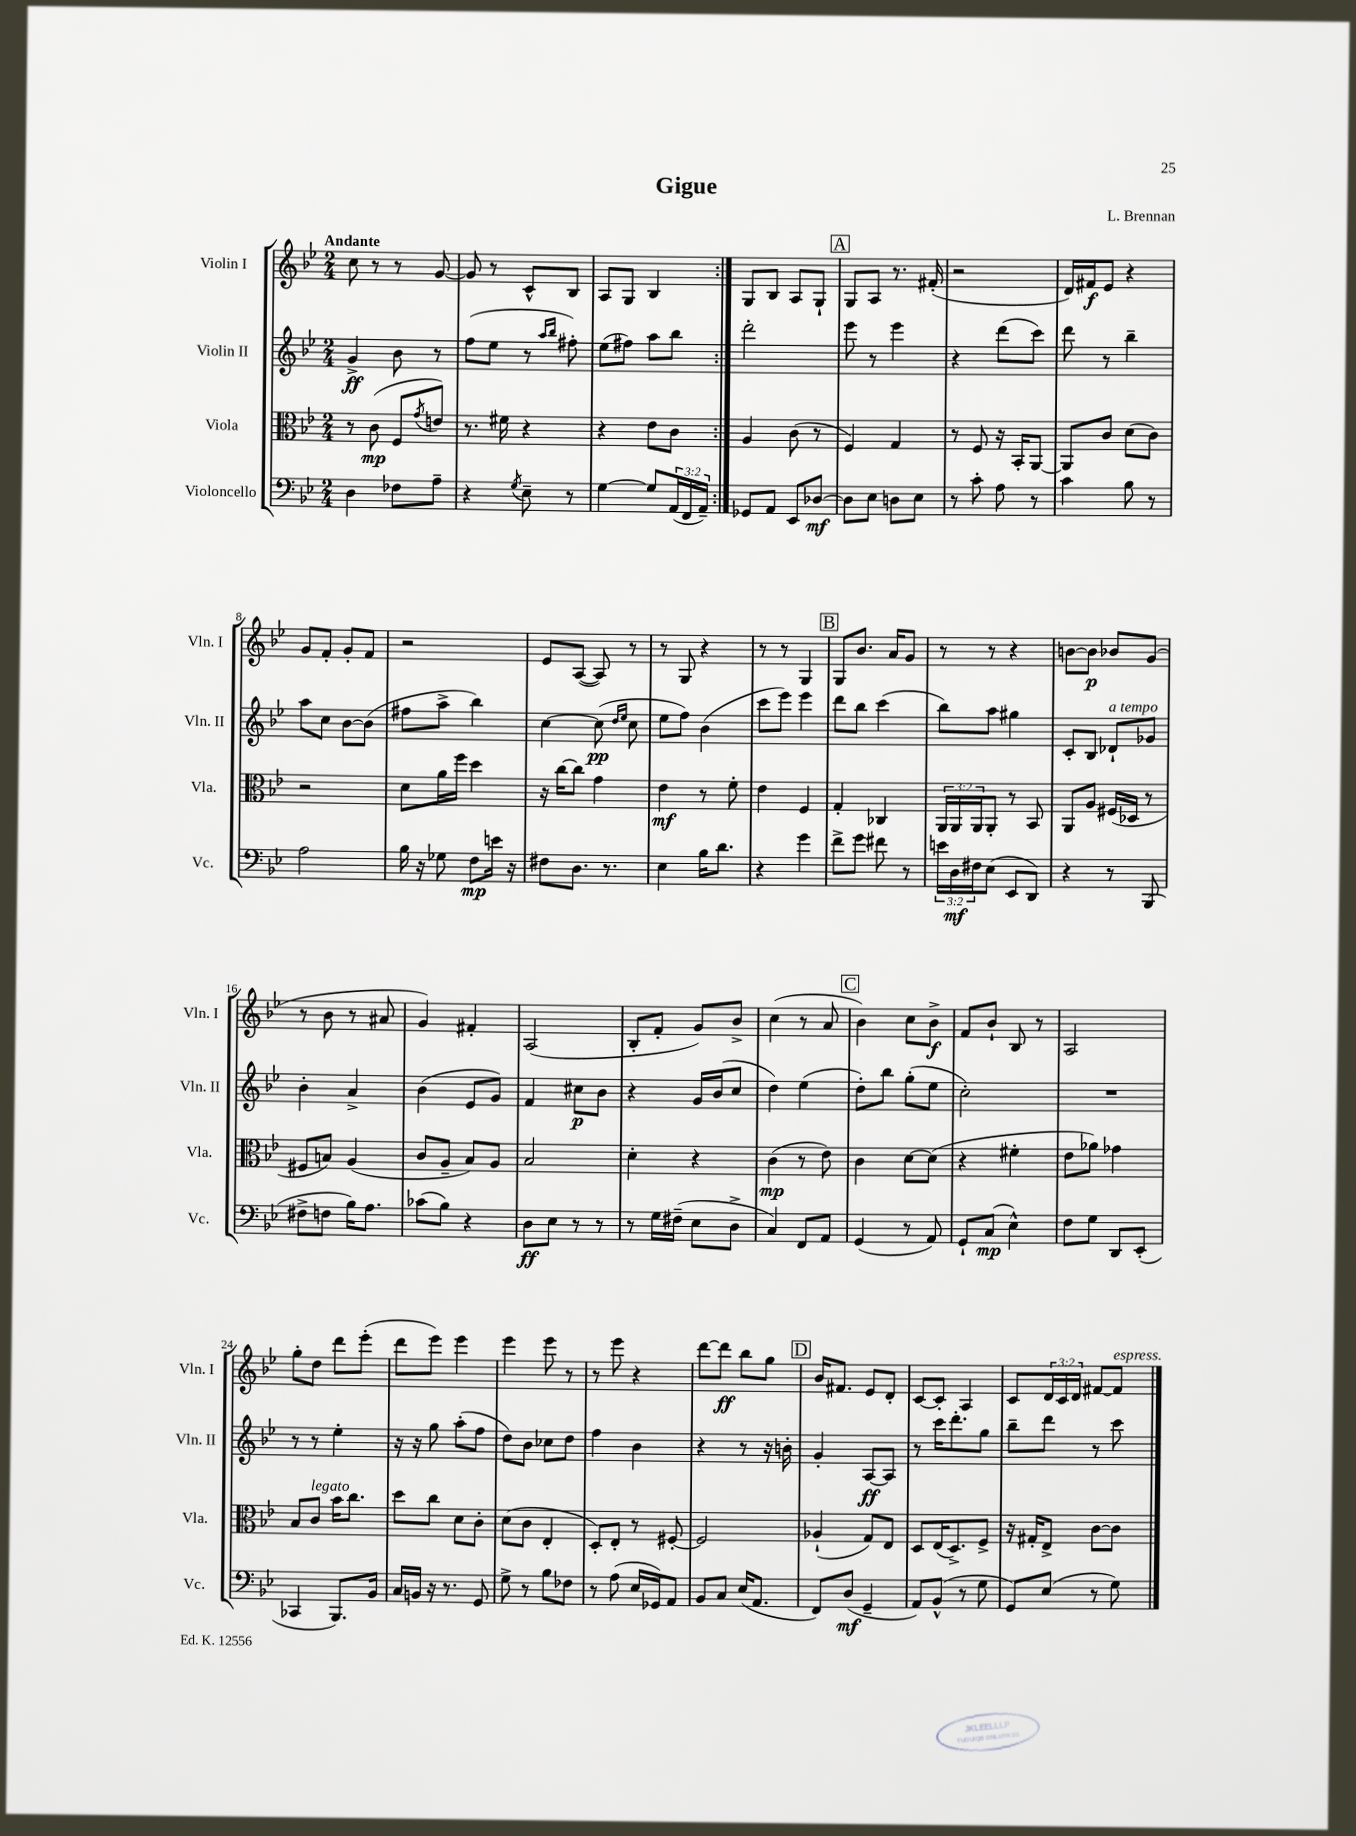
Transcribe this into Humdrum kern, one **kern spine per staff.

**kern	**dynam	**kern	**dynam	**kern	**dynam	**kern	**dynam
*part4	*part4	*part3	*part3	*part2	*part2	*part1	*part1
*staff4	*staff4	*staff3	*staff3	*staff2	*staff2	*staff1	*staff1
*I"Violoncello	*	*I"Viola	*	*I"Violin II	*	*I"Violin I	*
*I'Vc.	*	*I'Vla.	*	*I'Vln. II	*	*I'Vln. I	*
*clefF4	*	*clefC3	*	*clefG2	*	*clefG2	*
*k[b-e-]	*	*k[b-e-]	*	*k[b-e-]	*	*k[b-e-]	*
*M2/4	*	*M2/4	*	*M2/4	*	*M2/4	*
=1	=1	=1	=1	=1	=1	=1	=1
!	!	!	!	!	!	!LO:TX:a:B:t=Andante	!
4D\	.	8r	.	4g^/	ff	8cc\	.
.	.	(8c\	mp	.	.	8r	.
8F-X\L	.	8F/L	.	8b-\	.	8r	.
.	.	8qg/	.	.	.	.	.
8A~\J	.	8en/J)	.	8r	.	[8g/	.
=2	=2	=2	=2	=2	=2	=2	=2
4r	.	8.r	.	(8ff\L	.	8g/]	.
.	.	.	.	8ee-\J	.	8r	.
.	.	16f#X\	.	.	.	.	.
8qG/	.	.	.	.	.	.	.
8E-~\	.	4r	.	8r	.	8c^^/L	.
.	.	.	.	16qqaa/LL	.	.	.
.	.	.	.	16qqbb-/JJ	.	.	.
8r	.	.	.	8ff#X'\)	.	8B-/J	.
=3	=3	=3	=3	=3	=3	=3	=3
[4G\	.	4r	.	(8ee-\L	.	8A/L	.
.	.	.	.	8ff#X\J)	.	8G/J	.
8G/L]	.	8e-\L	.	8aa\L	.	4B-/	.
(24AA/L	.	8c\J	.	8bb-\J	.	.	.
24FF/	.	.	.	.	.	.	.
24AA~/JJ)	.	.	.	.	.	.	.
=4:|!	=4:|!	=4:|!	=4:|!	=4:|!	=4:|!	=4:|!	=4:|!
8GG-X/L	.	4A/	.	2ddd'\	.	8G/L	.
8AA/J	.	.	.	.	.	8B-/J	.
8EE-/L	.	(8c\	.	.	.	8A/L	.
[8D-X/J	mf	8r	.	.	.	8G`/J	.
!!LO:REH:place=s1:t=A
=5	=5	=5	=5	=5	=5	=5	=5
8D-\L]	.	4F/)	.	8eee-\	.	8G/L	.
8E-\J	.	.	.	8r	.	8A/J	.
8Dn\L	.	4G/	.	4eee-\	.	8.r	.
8E-\J	.	.	.	.	.	.	.
.	.	.	.	.	.	(16f#X'/	.
=6	=6	=6	=6	=6	=6	=6	=6
8r	.	8r	.	4r	.	2r	.
8c'\	.	8F/	.	.	.	.	.
8A\	.	16r	.	(8ddd\L	.	.	.
.	.	16BB-'/KL	.	.	.	.	.
8r	.	[8AA/J	.	8ccc\J)	.	.	.
=7	=7	=7	=7	=7	=7	=7	=7
4c\	.	8AA/L]	.	8ddd\	.	16d/LL)	.
.	.	.	.	.	.	16f#X/J	f
.	.	8c/J	.	8r	.	8e-/J	.
8B-\	.	(8d\L	.	4bb-~\	.	4r	.
8r	.	8c\J)	.	.	.	.	.
!!LO:LB:g=z
=8	=8	=8	=8	=8	=8	=8	=8
2A\	.	2r	.	8aa\L	.	8g/L	.
.	.	.	.	8cc\J	.	8f'/J	.
.	.	.	.	[8b-\L	.	8g'/L	.
.	.	.	.	(8b-\J]	.	8f/J	.
=9	=9	=9	=9	=9	=9	=9	=9
16B-\	.	8d\L	.	8ff#X\L	.	2r	.
16r	.	.	.	.	.	.	.
8G-X\	.	16a\L	.	8aa^\J	.	.	.
.	.	16ff\JJ	.	.	.	.	.
8F\L	mp	4dd\	.	4bb-\)	.	.	.
16en\Jk	.	.	.	.	.	.	.
16r	.	.	.	.	.	.	.
=10	=10	=10	=10	=10	=10	=10	=10
8F#X\L	.	16r	.	[4cc\	.	8e-/L	.
.	.	[16cc\KL	.	.	.	.	.
8.D\J	.	8cc\J]	.	.	.	([8A/J	.
.	.	4g\	.	(8cc\]	pp	8A/])	.
8.r	.	.	.	.	.	.	.
.	.	.	.	16qqdd/LL	.	.	.
.	.	.	.	16qqee-/JJ	.	.	.
.	.	.	.	8cc\	.	8r	.
=11	=11	=11	=11	=11	=11	=11	=11
4E-\	.	4e-\	mf	8ee-\L	.	8r	.
.	.	.	.	8ff\J)	.	8G/	.
16B-\KL	.	8r	.	(4b-\	.	4r	.
8.d\J	.	.	.	.	.	.	.
.	.	8f'\	.	.	.	.	.
=12	=12	=12	=12	=12	=12	=12	=12
4r	.	4e-\	.	8ccc\L	.	8r	.
.	.	.	.	8eee-\J)	.	8r	.
4g\	.	4F/	.	4eee-\	.	4G/	.
!!LO:REH:place=s1:t=B
=13	=13	=13	=13	=13	=13	=13	=13
8f^\L	.	4G'/	.	8ddd\L	.	8G/L	.
8g\J	.	.	.	8bb-\J	.	8.b-/J	.
8f#X\	.	4C-X/	.	(4ccc\	.	.	.
.	.	.	.	.	.	16a/KL	.
8r	.	.	.	.	.	8g/J	.
=14	=14	=14	=14	=14	=14	=14	=14
24en\LL	.	24AA/LL	.	8bb-\L)	.	8r	.
24D\	mf	24AA/	.	.	.	.	.
24F#X\J	.	24AA/J	.	.	.	.	.
(8E-\J	.	8AA'/J	.	8aa\J	.	8r	.
8EE-/L	.	8r	.	4gg#X\	.	4r	.
8DD/J)	.	8BB-/	.	.	.	.	.
=15	=15	=15	=15	=15	=15	=15	=15
4r	.	8AA/L	.	8c'/L	.	[8bn\L	.
.	.	8A/J	.	8B-/J	.	8b\J]	p
!	!	!	!	!LO:TX:a:i:t=a tempo	!	!	!
8r	.	(16F#X/LL	.	8d-X`/L	.	8b-X/L	.
.	.	16D-X/JJ	.	.	.	.	.
(8BBB-/	.	8r	.	8g-X/J	.	(8g/J	.
!!LO:LB:g=z
=16	=16	=16	=16	=16	=16	=16	=16
8F#X^\L	.	8F#X/L	.	4b-'\	.	8r	.
8Fn\J	.	8Bn/J)	.	.	.	8b-\	.
16B-\KL)	.	(4A/	.	4a^/	.	8r	.
8.A\J	.	.	.	.	.	.	.
.	.	.	.	.	.	8a#X/	.
=17	=17	=17	=17	=17	=17	=17	=17
(8c-X\L	.	8c/L	.	(4b-\	.	4g/)	.
8B-\J)	.	8A~/J	.	.	.	.	.
4r	.	8B-/L)	.	8e-/L	.	4f#X'/	.
.	.	8A/J	.	8g/J)	.	.	.
=18	=18	=18	=18	=18	=18	=18	=18
8D\L	ff	2B-/	.	4f/	.	(2A/	.
8E-\J	.	.	.	.	.	.	.
8r	.	.	.	8cc#X\L	p	.	.
8r	.	.	.	8b-\J	.	.	.
=19	=19	=19	=19	=19	=19	=19	=19
8r	.	4d'\	.	4r	.	8B-'/L	.
16G\LL	.	.	.	.	.	8f'/J	.
(16F#X~\JJ	.	.	.	.	.	.	.
8E-\L	.	4r	.	16g/LL	.	8g/L)	.
.	.	.	.	(16b-/J	.	.	.
8D^\J	.	.	.	8cc/J	.	8b-^/J	.
=20	=20	=20	=20	=20	=20	=20	=20
4C/)	.	(4c\	mp	4dd\)	.	(4cc\	.
8FF/L	.	8r	.	(4ee-\	.	8r	.
8AA/J	.	8e-\)	.	.	.	8a/	.
!!LO:REH:place=s1:t=C
=21	=21	=21	=21	=21	=21	=21	=21
(4GG/	.	4c\	.	8dd'\L)	.	4b-\)	.
.	.	.	.	8bb-\J	.	.	.
8r	.	[8d\L	.	(8gg'\L	.	8cc\L	.
8AA/)	.	(8d\J]	.	8ee-\J	.	8b-^\J	f
=22	=22	=22	=22	=22	=22	=22	=22
8GG`/L	.	4r	.	2cc'\)	.	8f/L	.
(8C/J	mp	.	.	.	.	8b-`/J	.
4E-^^\)	.	4f#X'\	.	.	.	8B-/	.
.	.	.	.	.	.	8r	.
=23	=23	=23	=23	=23	=23	=23	=23
8F\L	.	8e-\L	.	2r	.	2A/	.
8G\J	.	8a-X\J)	.	.	.	.	.
8DD/L	.	4g-X\	.	.	.	.	.
(8EE-'/J	.	.	.	.	.	.	.
!!LO:LB:g=z
=24	=24	=24	=24	=24	=24	=24	=24
4CC-X/	.	8B-/L	.	8r	.	8gg'\L	.
!	!	!LO:TX:a:i:t=legato	!	!	!	!	!
.	.	8c/J	.	8r	.	8dd\J	.
8.BBB-/L)	.	16b-\KL	.	4ee-'\	.	8ddd\L	.
.	.	8.cc\J	.	.	.	.	.
.	.	.	.	.	.	(8eee-'\J	.
16BB-/Jk	.	.	.	.	.	.	.
=25	=25	=25	=25	=25	=25	=25	=25
16C/LL	.	8dd\L	.	16r	.	8ddd\L	.
16BBn/JJ	.	.	.	16r	.	.	.
16r	.	8cc\J	.	8gg\	.	8eee-\J)	.
8.r	.	.	.	.	.	.	.
.	.	8d\L	.	(8aa'\L	.	4eee-\	.
8GG/	.	8c'\J	.	8ff\J	.	.	.
=26	=26	=26	=26	=26	=26	=26	=26
8G^\	.	(8d\L	.	8dd\L)	.	4eee-\	.
8r	.	8c\J	.	8b-\J	.	.	.
8B-\L	.	4E-'/	.	8cc-X\L	.	8eee-\	.
8F-X\J	.	.	.	8dd\J	.	8r	.
=27	=27	=27	=27	=27	=27	=27	=27
8r	.	8D'/L)	.	4ff\	.	8r	.
(8A\	.	8E-'/J	.	.	.	8eee-\	.
16E-/LL	.	8r	.	4b-\	.	4r	.
16GG-X/J)	.	.	.	.	.	.	.
8AA/J	.	[8F#X'/	.	.	.	.	.
=28	=28	=28	=28	=28	=28	=28	=28
8BB-/L	.	2F#/]	.	4r	.	[8ddd\L	.
8C/J	.	.	.	.	.	8ddd\J]	ff
(16E-/KL	.	.	.	8r	.	8bb-\L	.
8.AA/J	.	.	.	.	.	.	.
.	.	.	.	16r	.	8gg\J	.
.	.	.	.	16bn'\	.	.	.
!!LO:REH:place=s1:t=D
=29	=29	=29	=29	=29	=29	=29	=29
8FF/L)	.	(4A-X`/	.	4g'/	.	16b-/KL	.
.	.	.	.	.	.	8.f#X/J	.
(8D/J	mf	.	.	.	.	.	.
4GG~/	.	8G/L)	.	[8A/L	ff	8e-/L	.
.	.	8E-/J	.	8A/J]	.	8d'/J	.
=30	=30	=30	=30	=30	=30	=30	=30
8AA/L)	.	8D/L	.	8r	.	[8c/L	.
(8BB-^^/J	.	(16E-/K	.	16ccc\KL	.	8c'/J]	.
.	.	8.D^/)	.	8.ddd'\	.	.	.
8r	.	.	.	.	.	4A/	.
8G\	.	8F^/J	.	8gg\J	.	.	.
=31	=31	=31	=31	=31	=31	=31	=31
8GG/L)	.	16r	.	8bb-~\L	.	8c/L	.
.	.	16G#X'/KL	.	.	.	.	.
(8E-/J	.	8E-^/J	.	8ddd\J	.	24d/L	.
.	.	.	.	.	.	24c/	.
.	.	.	.	.	.	24d/JJ	.
8r	.	[8c\L	.	8r	.	[8f#X/L	.
!	!	!	!	!	!	!LO:TX:a:i:t=espress.	!
8G\)	.	8c\J]	.	8ccc\	.	8f#/J]	.
==	==	==	==	==	==	==	==
*-	*-	*-	*-	*-	*-	*-	*-
